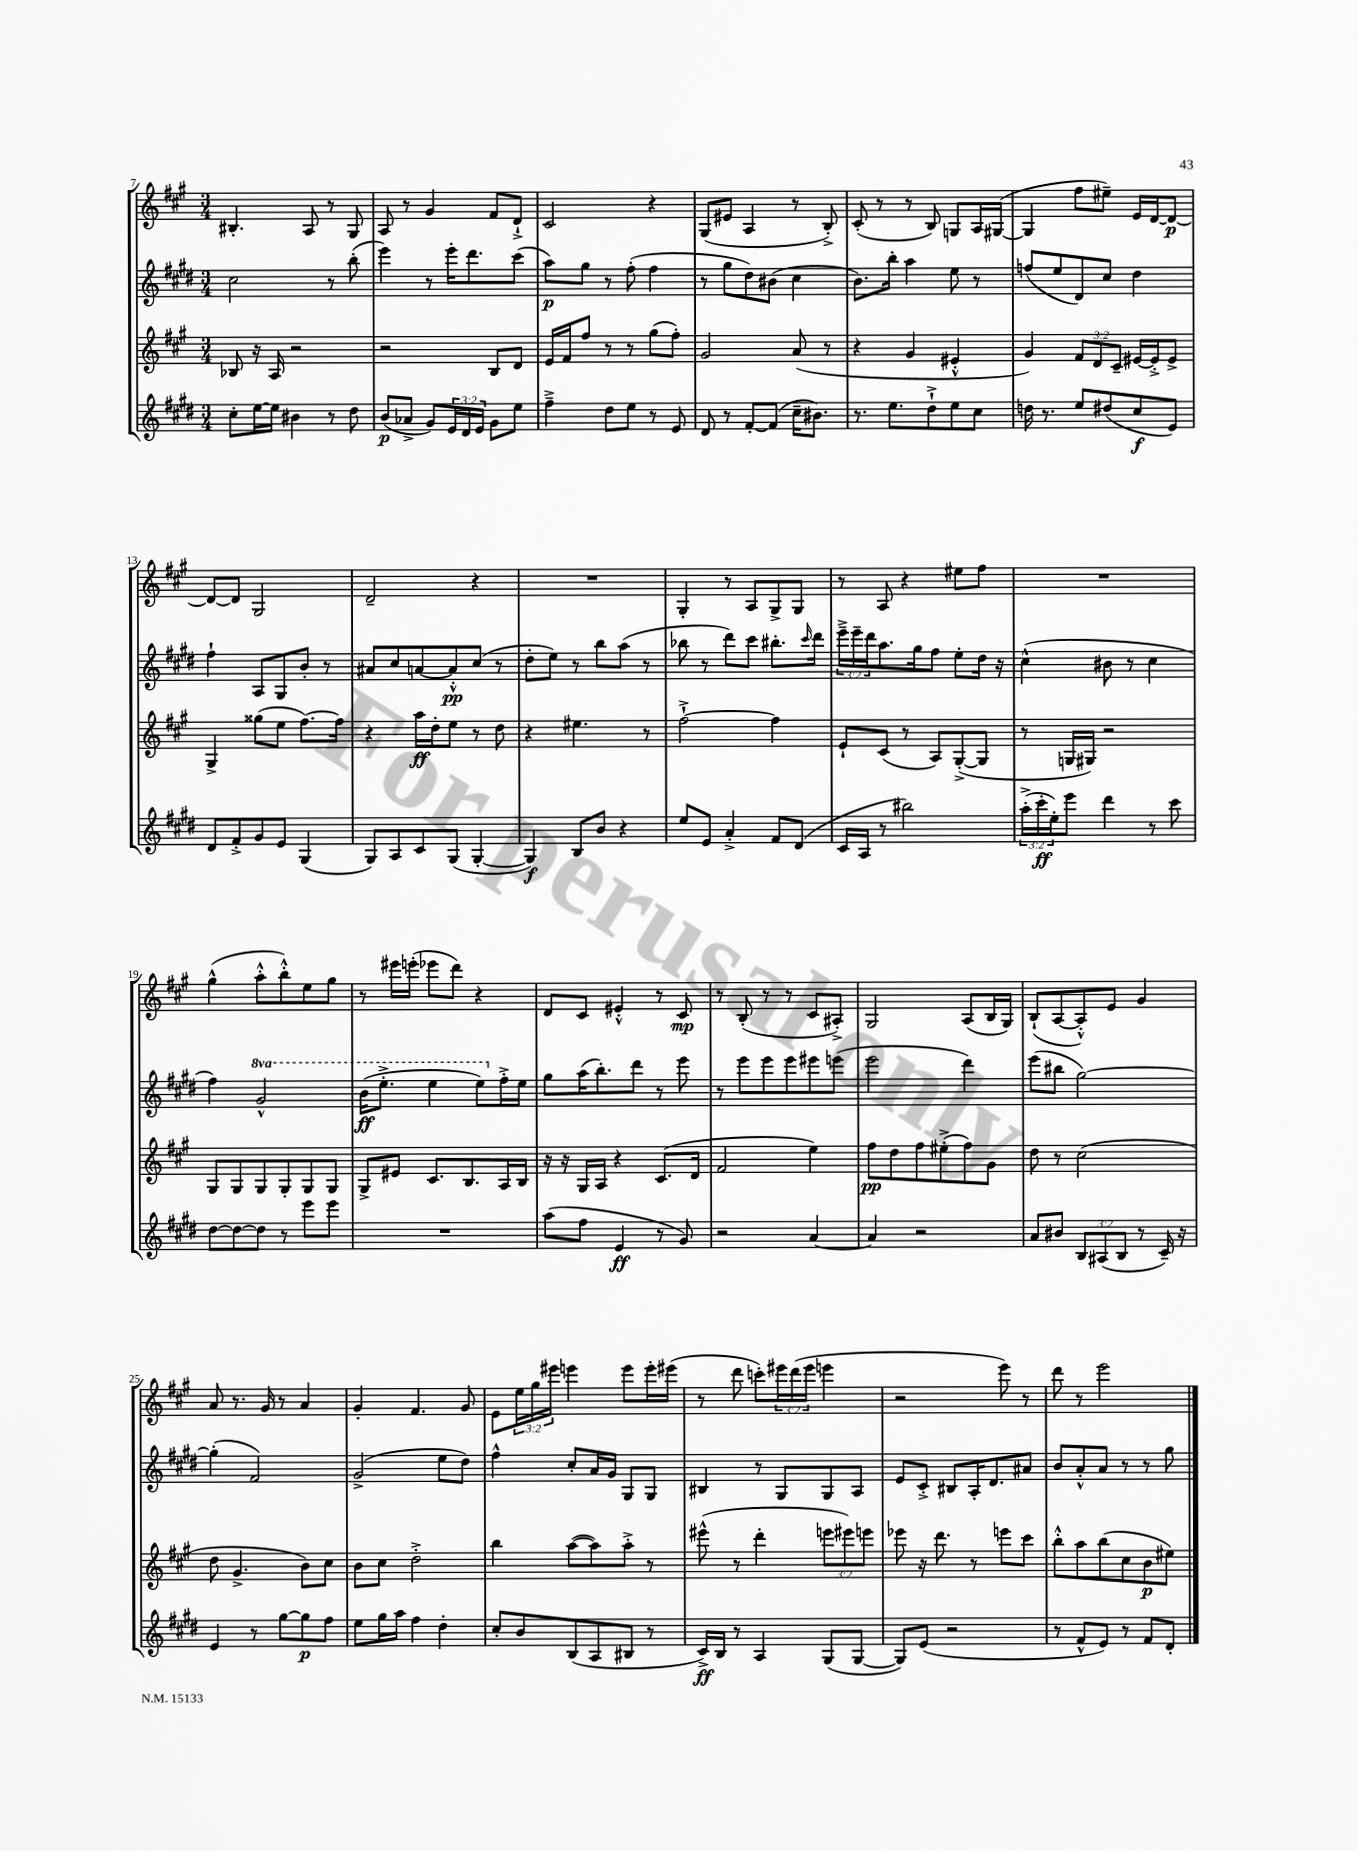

**kern	**kern	**kern	**kern
*staff4	*staff3	*staff2	*staff1
*clefG2	*clefG2	*clefG2	*clefG2
*k[f#c#g#d#]	*k[f#c#g#]	*k[f#c#g#d#]	*k[f#c#g#]
*M3/4	*M3/4	*M3/4	*M3/4
8cc#'	8B-	2cc#	4.B#'
[16ee	16r	.	.
16ee]	16A	.	.
4b#	2r	.	.
.	.	.	8A
8r	.	8r	8r
8dd#	.	(8bb'	8G#
=	=	=	=
(8b	2r	4eee)	8A
8a-^	.	.	8r
8g#)	.	8r	4g#
24e	.	16eee'	.
24d#	.	.	.
.	.	8.ddd#	.
24e	.	.	.
8g#	8B	.	8f#
8ee	8d	(8ccc#	8d`^
=	=	=	=
4ff#~^	16e	8aa)	2c#
.	16f#	.	.
.	8ff#	8gg#	.
8dd#	8r	8r	.
8ee	8r	(8ff#'	.
8r	(8gg#	4ff#	4r
8e	8ff#')	.	.
=	=	=	=
8d#	2g#	8r	(8G#
8r	.	8gg#	8e#
[8f#'	.	8dd#)	4A
(8f#]	.	(8b#	.
16cc#~	(8a	4cc#	8r
8.b#)	.	.	.
.	8r	.	8B'^)
=	=	=	=
8.r	4r	8.b)	(8c#'
.	.	.	8r
8.ee	.	16bb'	.
.	4g#	4aa	8r
8dd#`^	.	.	8B)
8ee	4e#'^^	8ee	8G
8cc#	.	8r	16A
.	.	.	([16G#
=	=	=	=
16dd	4g#)	(8ff	4G#]
8.r	.	.	.
.	.	8ee	.
8ee	12f#	8d#)	8ff#
.	12d	.	.
(8dd#	.	8cc#	8ee#~)
.	12c#~	.	.
8cc#	[16e#	4dd#	16e
.	16e#'^]	.	[16d
8e)	8e#^	.	8d_
=	=	=	=
8d#	4G#^	4ff#`	8d_
8f#'^	.	.	8d]
8g#	(8gg##	8A	2G#
8e	8ee	8G#	.
(4G#	[8.ff#)	8b'	.
.	.	8r	.
.	16ff#]	.	.
=	=	=	=
8G#)	4r	8a#	2d~
8A	.	8cc#	.
8c#	16aa	[8a	.
.	16dd'	.	.
(8G#	8ee	8a'^^]	.
[4G#'	8r	(8cc#	4r
.	8dd	8r	.
=	=	=	=
4G#])	4r	8dd#'	2.r
.	.	8ee)	.
8B	4.ee#	8r	.
8b	.	8bb	.
4r	.	(8aa	.
.	8r	8r	.
=	=	=	=
8ee	[2ff#`^	8bb-	4G#'
8e	.	8r	.
4a'^	.	8ddd#)	8r
.	.	8ccc#	8A
8f#	4ff#]	8.bb#'	8G#^
(8d#	.	.	8G#
.	.	16qqccc#	.
.	.	16ddd#	.
=	=	=	=
16c#	8e`	24eee~^	8r
.	.	24eee~	.
16A	.	.	.
.	.	24ddd#	.
8r	(8c#	8.aa	8A
2bb#)	8r	.	4r
.	.	16gg#	.
.	8A)	8ff#	.
.	([8G#'^	8ee'	8ee#
.	8G#]	16dd#	8ff#
.	.	16r	.
=	=	=	=
(24aa'^	8r	(4cc#^^	2.r
24ccc#'	.	.	.
24ee')	.	.	.
8eee	16G	.	.
.	16G#)	.	.
4ddd#	2r	8b#	.
.	.	8r	.
8r	.	4cc#	.
8ccc#	.	.	.
=	=	=	=
[8dd#	8G#	4ff#)	(4gg#^^
8dd#_	8G#	.	.
8dd#]	8G#	2gg#^^	8aa'^^
8r	8G#'	.	8bb'^^)
8eee	8G#	.	8ee
8eee	8G#	.	8gg#
=	=	=	=
2.r	8G#^	(16bb	8r
.	.	8.eee'^	.
.	8e#	.	16eee#
.	.	.	(16eee'
.	8.c#	4eee	8eee-
.	.	.	8ddd)
.	8.B	.	.
.	.	8eee)	4r
.	16A	16ff#'^	.
.	16B	16ee	.
=	=	=	=
(8aa	16r	8gg#	8d
.	16r	.	.
8ff#	16G#	(16aa	8c#
.	16A	8.bb')	.
4e	4r	.	4e#'^^
.	.	8ddd#	.
8r	(8.c#	8r	8r
8g#)	.	8eee	8c#
.	16d	.	.
=	=	=	=
2r	2f#	8r	8r
.	.	8eee	(8B'
.	.	8eee	8r
.	.	8eee	8r
[4a	4ee)	8eee#	8c#
.	.	(8eee	8A#'^)
=	=	=	=
4a]	8ff#	2eee	2G#
.	8dd	.	.
2r	8ff#	.	.
.	(8ee#'^	.	.
.	8ff#)	4ddd#)	(8A
.	8g#	.	16B
.	.	.	16G#)
=	=	=	=
8a	8dd	(8eee	(8B`
8b#	8r	8bb#	[8A
12B	(2cc#	[2gg#)	8A'^^])
(12A#	.	.	.
.	.	.	8e
12B	.	.	.
8r	.	.	4g#
16c#~)	.	.	.
16r	.	.	.
=	=	=	=
4e	8dd	(4gg#']	8a
.	4.g#^	.	8.r
8r	.	2f#)	.
.	.	.	16g#
[8gg#	.	.	8r
8gg#]	8b)	.	4a
8ff#	8cc#	.	.
=	=	=	=
8ee	8b	(2g#^	4g#'
16gg#	8cc#	.	.
16aa	.	.	.
4ff#	2dd'^	.	4.f#
4dd#'	.	8ee	.
.	.	8dd#)	8g#
=	=	=	=
8cc#'	4bb	4ff#^^	8e
8b	.	.	24ee
.	.	.	24gg#
.	.	.	24eee#
(8B	([8aa	8cc#'	4eee
8A	8aa])	16a	.
.	.	16g#	.
8B#	8aa'^	8G#	8eee
8r	8r	8G#	16eee'
.	.	.	(16eee#
=	=	=	=
16c#^)	(8eee#^^	4B#	8r
16B	.	.	.
8r	8r	.	8ddd
4A	4ddd'	8r	8ccc')
.	.	8G#	24eee#
.	.	.	(24ddd
.	.	.	24eee#
(8G#	12eee	8G#	4eee
.	12eee#)	.	.
[8G#	.	8A	.
.	12eee	.	.
=	=	=	=
8G#])	8eee-	8e	2r
(8e	16r	8c#'^	.
.	8.ddd	.	.
2r	.	8B#	.
.	8r	16A'	.
.	.	8.d#	.
.	8eee	.	8eee)
.	8ccc#	8a#	8r
=	=	=	=
8r	8bb'^^	8b	8ddd
8f#^^	8aa	8a'^^	8r
8e)	(8bb	8a	2eee
8r	8cc#	8r	.
8f#	8b	8r	.
8d#'	8ee#)	8gg#	.
==	==	==	==
*-	*-	*-	*-
